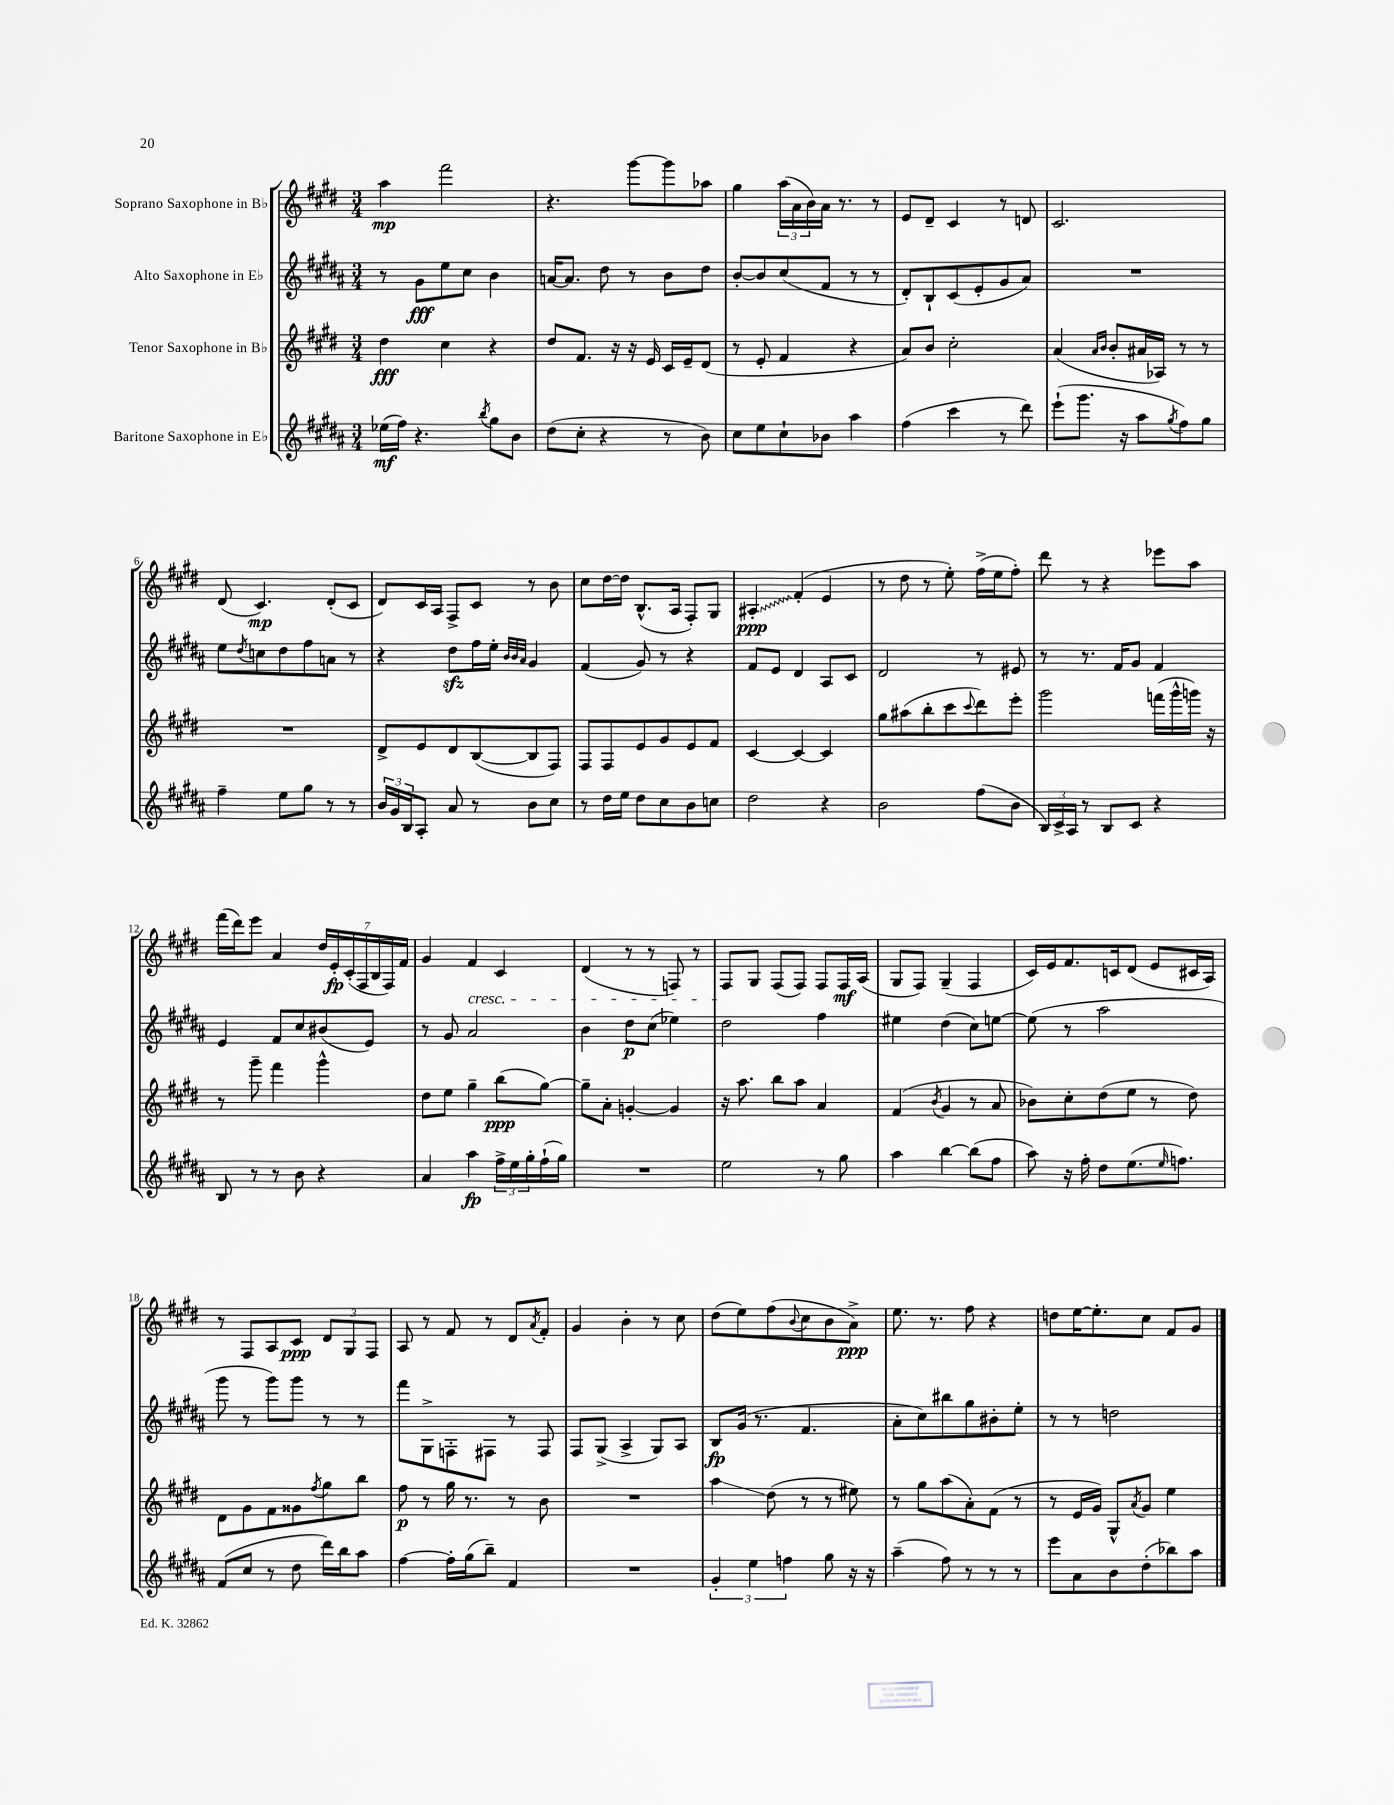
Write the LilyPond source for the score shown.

<<
\new StaffGroup <<
\new Staff = "s0" \with { instrumentName = "Soprano Saxophone in Bb" } {
    \clef treble \key e \major \numericTimeSignature \time 3/4
    a''4\mp fis'''2 |
    r4. gis'''8~ gis'''8 aes''8 |
    gis''4 \tuplet 3/2 { a''16( a'16 b'16) } a'16 r8. r8 |
    e'8 dis'8-- cis'4 r8 d'8 |
    cis'2. |
    dis'8( cis'4.\mp) dis'8-.( cis'8 |
    dis'8) cis'16 a16 fis8-> cis'8 r8 b'8 |
    cis''8 dis''16~ dis''16 b8.-^( a16 fis8-.) gis8 |
    \once \override Glissando.style = #'zigzag ais4-.\glissando\ppp fis'4-.( e'4 |
    r8 dis''8 r8 e''8-.) fis''16->( e''16 fis''8-.) |
    dis'''8 r8 r4 ees'''8 a''8 |
    fis'''16( dis'''16) e'''8 a'4 \tuplet 7/4 { dis''16 e'16-.\fp cis'16-.( fis16 b16 fis16) fis'16 } |
    gis'4 fis'4\cresc cis'4 |
    dis'4( r8 r8 f8) r8 |
    fis8\! gis8 fis8( fis8) fis8 fis16\mf a16( |
    gis8 fis8) gis4--( fis4 |
    cis'16) e'16 fis'8. c'16 dis'8( e'8 cis'16 a16) |
    r8 fis8 a8 cis'8\ppp \tuplet 3/2 { dis'8 gis8 fis8 } |
    a8 r8 fis'8 r8 dis'8 \acciaccatura { a'8 } fis'8-. |
    gis'4 b'4-. r8 cis''8 |
    dis''8( e''8) fis''8( \appoggiatura { b'8 } cis''8 b'8 a'8->\ppp) |
    e''8. r8. fis''8 r4 |
    d''8 e''16~ e''8.-. cis''8 fis'8 gis'8 \bar "|." |
}
\new Staff = "s1" \with { instrumentName = "Alto Saxophone in Eb" } {
    \clef treble \key b \major \numericTimeSignature \time 3/4
    r8 gis'8\fff e''8 cis''8 b'4 |
    a'16~ a'8. dis''8 r8 b'8 dis''8 |
    b'8~-. b'8 cis''8( fis'8 r8 r8 |
    dis'8-.) b8-! cis'8( e'8-. gis'8 ais'8) |
    R2. |
    e''8 \acciaccatura { dis''8 } c''8 dis''8 fis''8 a'8 r8 |
    r4 dis''8\sfz fis''16 e''16-. \grace { b'32 b'32 ais'32 } gis'4 |
    fis'4( gis'8) r8 r4 |
    fis'8 e'8 dis'4 ais8 cis'8 |
    dis'2 r8 eis'8 |
    r8 r8. fis'16 gis'8 fis'4 |
    e'4 fis'8 cis''8 bis'8( e'8) |
    r8 gis'8 ais'2 |
    b'4 dis''8\p cis''8( ees''4) |
    dis''2 fis''4 |
    eis''4 dis''4( cis''8) e''8~ |
    e''8( r8 ais''2 |
    gis'''8 r8 gis'''8) gis'''8 r8 r8 |
    fis'''8 gis8-> f8-. fis8 r8 fis8 |
    fis8 gis8->( ais4-> gis8) ais8 |
    b8\fp gis'16( r8. fis'4. |
    ais'8-. cis''8) bis''8 gis''8 bis'8-. e''8-. |
    r8 r8 d''2 \bar "|." |
}
\new Staff = "s2" \with { instrumentName = "Tenor Saxophone in Bb" } {
    \clef treble \key e \major \numericTimeSignature \time 3/4
    dis''4\fff cis''4 r4 |
    dis''8 fis'8. r16 r16 e'16 cis'16 e'16-- dis'8( |
    r8 e'8-. fis'4 r4 |
    a'8) b'8 cis''2-. |
    a'4( \grace { a'16 b'16 } b'8-. ais'16 aes16) r8 r8 |
    R2. |
    dis'8-> e'8 dis'8 b8~( b8 fis8) |
    fis8 fis8 e'8 gis'8 e'8 fis'8 |
    cis'4~ cis'4~ cis'4 |
    gis''8 ais''8( b''8-. cis'''8 \appoggiatura { cis'''8 } dis'''8) e'''8-. |
    gis'''2 f'''16( gis'''16-^ g'''16) r16 |
    r8 gis'''8-- fis'''4 gis'''4-^ |
    dis''8 e''8 gis''4-- b''8\ppp( gis''8~) |
    gis''8-- a'8-. g'4~-. g'4 |
    r16 a''8. b''8 a''8 a'4 |
    fis'4( \acciaccatura { b'8 } gis'4 r8 a'8 |
    bes'8) cis''8-. dis''8( e''8 r8 dis''8) |
    dis'8 gis'8 fis'8 gisis'8 \acciaccatura { fis''8 } gis''8 b''8 |
    fis''8\p r8 gis''16 r8. r8 b'8 |
    R2. |
    a''4\glissando dis''8( r8 r8 eis''8) |
    r8 gis''8 a''8( a'8-.) fis'8( r8 |
    r8 e'16 gis'16) gis8-^ \acciaccatura { a'8 } gis'8 e''4 \bar "|." |
}
\new Staff = "s3" \with { instrumentName = "Baritone Saxophone in Eb" } {
    \clef treble \key b \major \numericTimeSignature \time 3/4
    ees''16\mf( fis''16) r4. \acciaccatura { b''8 } gis''8 b'8 |
    dis''8( cis''8-. r4 r8 b'8) |
    cis''8 e''8 cis''8-! bes'8 ais''4 |
    fis''4( cis'''4 r8 dis'''8) |
    e'''8-!( gis'''8. r16 ais''8 \acciaccatura { gis''8 } fis''8) gis''8 |
    fis''4-- e''8 gis''8 r8 r8 |
    \tuplet 3/2 { b'16 gis'16 b16 } ais8-. ais'8 r8 b'8 cis''8 |
    r8 dis''16 e''16 dis''8 cis''8 b'8 c''8 |
    dis''2 r4 |
    b'2 fis''8( b'8 |
    \tuplet 3/2 { b16) cis'16-> ais16 } r8 b8 cis'8 r4 |
    b8 r8 r8 b'8 r4 |
    ais'4 ais''4\fp \tuplet 3/2 { fis''16-> e''16 gis''16-. } fis''16-!( gis''16) |
    R2. |
    e''2 r8 gis''8 |
    ais''4 b''4~ b''8( fis''8 |
    ais''8) r16 fis''16-. dis''8 e''8.( \grace { e''16 } f''8.) |
    fis'8( cis''8 r8 dis''8 dis'''16) b''16 ais''8 |
    fis''4~ fis''16-. gis''16( b''8--) fis'4 |
    R2. |
    \tuplet 3/2 { gis'4-. e''4 f''4 } gis''8 r16 r16 |
    ais''4--( fis''8) r8 r8 r8 |
    e'''8 ais'8 b'8 dis''8-.( bes''8) ais''8 \bar "|." |
}
>>
>>
